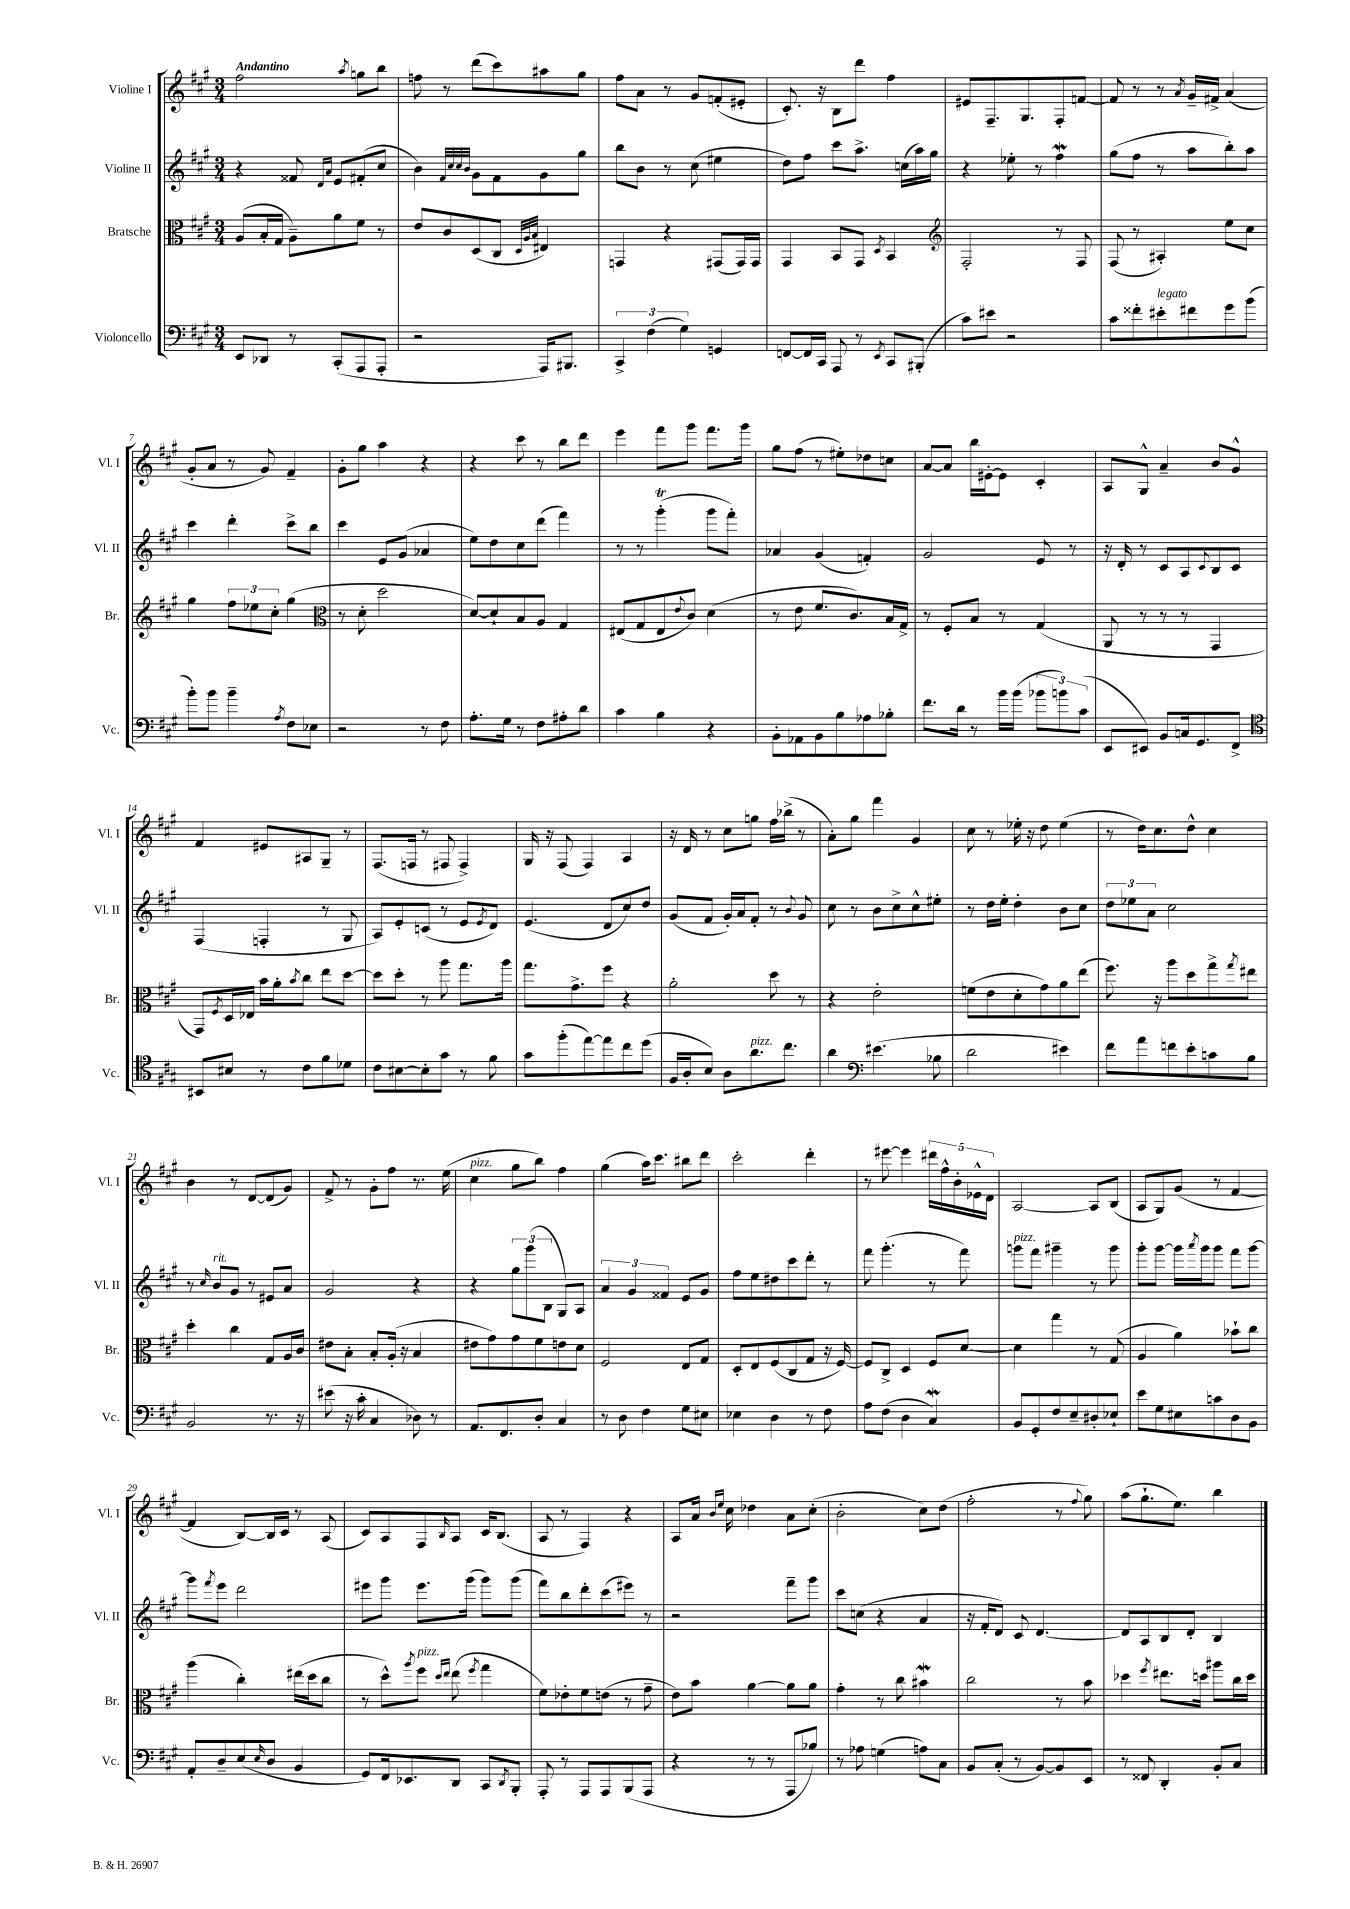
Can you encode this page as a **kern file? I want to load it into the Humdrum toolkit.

**kern	**kern	**kern	**kern
*part4	*part3	*part2	*part1
*staff4	*staff3	*staff2	*staff1
*I"Violoncello	*I"Bratsche	*I"Violine II	*I"Violine I
*I'Vc.	*I'Br.	*I'Vl. II	*I'Vl. I
*clefF4	*clefC3	*clefG2	*clefG2
*k[f#c#g#]	*k[f#c#g#]	*k[f#c#g#]	*k[f#c#g#]
*M3/4	*M3/4	*M3/4	*M3/4
=1	=1	=1	=1
!	!	!	!LO:TX:a:B:t=Andantino
8EE/L	(8A/L	4r	2ff#\
8DD-X/J	16B'/L	.	.
.	16G#/JJ	.	.
8r	8A~\L)	8f##X/	.
.	.	16qqd/LL	.
.	.	16qqa/JJ	.
(8CC#'/L	8a\	8e/L	.
.	.	.	8qaa/
8AAA/	8f#\J	(8f#X'/	8ggn\L
8AAA'/J	8r	8cc#/J	8bb\J
=2	=2	=2	=2
2r	8e/L	4b\)	8ffn\
.	8c#/	.	8r
.	.	32qqf#/LLL	.
.	.	32qqcc#/	.
.	.	32qqcc#/	.
.	.	32qqb/JJJ	.
.	(8D/	8g#\L	(8ddd\L
.	8C#/J	8f#\	8ccc#\)
.	32qqD/LLL	.	.
.	32qqA/	.	.
.	32qqB/JJJ	.	.
16AAA/KL)	4E#X/)	8g#\	8aa#X\
8.BBB#X/J	.	.	.
.	.	8gg#\J	8gg#\J
=3	=3	=3	=3
6CC#^/	4GGn/	8bb\L	8ff#\L
.	.	8b\J	8a\J
(6F#\	.	.	.
.	4r	8r	8r
6G#\)	.	.	.
.	.	(8cc#\	8g#/L
4GGn/	(8GG#X/L	4ee#X\	(8fn'/
.	16GG#/L)	.	8e#X'/J
.	16GG#/JJ	.	.
=4	=4	=4	=4
[8FFn/L	4GG#/	8dd\L)	8.c#'/)
16FF/L]	.	8ff#\J	.
16CC#/JJ	.	.	16r
8AAA/	8BB/L	8ccc#\L	8B\L
8r	8GG#/J	8.aa^\J	8ddd\J
8qEE/	8qD/	.	.
8CC#/L	4BB/	.	4ff#\
.	.	(16ccn\LL	.
(8BBB#X'/J	.	16aa\)	.
.	.	16gg#\JJ	.
=5	=5	=5	=5
*	*clefG2	*	*
8c#\L)	2F#'/	4r	8e#X/L
8e#X\J	.	.	8.F#~/
2r	.	8ee-X'\	.
.	.	.	8.G#/
.	.	8r	.
.	8r	4ff#W\	8F#'/
.	8F#/	.	[8fn/J
=6	=6	=6	=6
8c#\L	(8F#/	(8gg#\L	8f/]
8f##X'\	8r	8ff#\J	8r
!LO:TX:a:i:t=legato	!	!	!
8e#X'\	4A#X'/)	8r	8r
.	.	.	8qa/
8f#X\	.	8aa\L	16g#~/LL
.	.	.	16f#X^/JJ
8g#\	8ee\L	8bb'\)	(4a/
(8b\J	8cc#\J	8aa\J	.
!!LO:LB:g=z
=7	=7	=7	=7
8b'\L)	4gg#\	4ccc#\	8g#'/L
8b\J	.	.	8a/J
4b~\	12ff#\L	4ddd'\	8r
.	12ee-X\	.	.
.	.	.	8g#/)
.	12cc#'\J	.	.
8qA/	.	.	.
8F#\L	(4gg#\	8ccc#^\L	4f#~/
8E-X\J	.	8bb\J	.
=8	=8	=8	=8
*	*clefC3	*	*
2r	8r	4ccc#\	8g#'\L
.	8d'\	.	8gg#\J
.	2dd\	8e/L	4aa\
.	.	(8g#/J	.
8r	.	4a-X/	4r
8F#\	.	.	.
=9	=9	=9	=9
8.A'\L	[8d/L)	8ee\L)	4r
.	8d`/]	8dd\	.
16G#\Jk	.	.	.
8r	8B/	8cc#\	8ccc#\
8F#\L	8A/J	(8ddd\J	8r
8A#X'\	4G#/	4fff#\)	8bb\L
8d\J	.	.	8ddd\J
=10	=10	=10	=10
4c#\	(8E#X/L	8r	4eee\
.	8G#/	8r	.
4B\	8E#/	(4ggg#t'\	8fff#\L
.	8qqe/	.	.
.	8c#/J)	.	8ggg#\J
4r	(4d\	8ggg#\L	8.fff#\L
.	.	8fff#'\J)	.
.	.	.	16ggg#\Jk
=11	=11	=11	=11
8BB'\L	8r	4a-X/	8gg#\L
8AA-X\	8e\	.	(8ff#\J
8BB\	8.f#/L	(4g#/	8r
8B\	.	.	8ee#X'\L)
.	8.c#/)	.	.
8A-X\	.	4fn'/)	8dd-X\
8B-X'\J	16B/L	.	8ccn\J
.	16G#^/JJ	.	.
=12	=12	=12	=12
8.f#\L	8r	2g#/	[8a/L
.	8F#'/L	.	8a/J]
16d\Jk	.	.	.
8r	8B/J	.	16bb\LL
.	.	.	[16e#X'\J
16b\LL	8r	.	8e#\J]
(16b\JJ	.	.	.
12b-X\L	(4G#/	8e/	4c#'/
12bn\)	.	.	.
.	.	8r	.
(12c#\J	.	.	.
=13	=13	=13	=13
8EE/L	8AA/	16r	8A/L
.	.	16d'/	.
8EE#X/J)	8r	8r	8G#^^/J
8BB/L	8r	8c#/L	4a~/
16Cn/k	8r	8A/	.
8.GG#/	.	.	.
.	.	8qqc#/	.
.	4GG#/	8B/	8b/L
8FF#^/J	.	8c#/J	8g#^^/J
!!LO:LB:g=z
=14	=14	=14	=14
*clefC4	*	*	*
8BB#X/L	8GG#/L)	(4F#/	4f#/
.	8qF#/	.	.
8B#X/J	16D/L	.	.
.	16E-X/JJ	.	.
8r	16b\LL	4Fn'/	8e#X/L
.	16a'\J	.	.
.	8qb/	.	.
8c#\L	8cc#\J	.	8A#X/
8f#\	8ee\L	8r	8G#~/J
8d-X\J	[8dd\J	8G#/	8r
=15	=15	=15	=15
8c#\L	8dd\L]	8A/L)	(8.F#/L
[8B#X\	8dd'\J	8e'/	.
.	.	.	16Fn/Jk
8B#'\]	8r	(8cn/J	8r
8g#\J	8aa\	8r	8F#X/
8r	8.gg#\L	8e/L	4F#^/)
.	.	8qe/	.
8f#\	.	8d/J)	.
.	16aa\Jk	.	.
=16	=16	=16	=16
8g#\L	8.gg#\L	(4.e/	16G#/
.	.	.	16r
(8ff#'\	.	.	(8F#/
.	8.g#^\	.	.
[8ee\)	.	.	4F#/)
8ee\]	8ff#\J	8d/L	.
8cc#\	4r	8cc#/)	4A/
(8dd\J	.	8dd/J	.
=17	=17	=17	=17
16F#/LL	2a'\	(8g#/L	16r
16A'/J	.	.	16d/
8B/J)	.	8f#/J	8r
8A\L	.	16g#'/LL)	8cc#\L
.	.	16a/J	.
!LO:TX:a:i:t=pizz.	!	!	!
8.a\	.	8f#'/J	8ggn\J
.	8dd\	8r	16ff#\LL
8.cc#\J	.	.	(16bb-X^\JJ
.	.	8qqb/	.
.	8r	8g#/	8r
=18	=18	=18	=18
4a\	4r	8cc#\	8a'\L)
.	.	8r	8gg#\J
*clefF4	*	*	*
(4.e#X\	2e'\	8b\L	4fff#\
.	.	8cc#^\	.
.	.	8cc#^^\	4g#/
8B-X\	.	8ee#X'\J	.
=19	=19	=19	=19
2d\	(8fn\L	8r	8cc#\
.	8e\	16dd\LL	8r
.	.	16ee'\JJ	.
.	8d'\	4dd'\	16ee-X'\
.	.	.	16r
.	8g#\)	.	8dd\
4e#X\)	8a\	8b\L	(4ee-\
.	(8ee\J	8cc#\J	.
=20	=20	=20	=20
8f#\L	8.ff#\)	12dd\L	8r
.	.	12ee-X\	.
8a\	.	.	16dd\KL)
.	.	12a\J	.
.	16r	.	8.cc#\
8fn\	8aa\L	2cc#\	.
8e'\	8dd\	.	8dd^^\J
8cn\	8gg#^\	.	4cc#\
.	8qgg#/	.	.
8B\J	8ee#X\J	.	.
!!LO:LB:g=z
=21	=21	=21	=21
2BB/	4dd'\	8r	4b\
.	.	16qqcc#/	.
!	!	!LO:TX:a:i:t=rit.	!
.	.	8b/L	.
.	4cc#\	8g#/J	8r
.	.	8r	[8d/L
8.r	8G#/L	8e#X/L	(8d/]
.	16A/L	8a/J	8g#/J)
16r	16c#/JJ	.	.
=22	=22	=22	=22
(8e#X\	8e#X\L	2g#/	8f#^/
16r	8B'\J	.	8r
16c#'\	.	.	.
4C#/	8B'/L	.	8g#'\L
.	(16A'/Jk	.	8ff#\J
.	16r	.	.
8D-X\)	4B/	4r	8.r
8r	.	.	.
.	.	.	(16ee\
=23	=23	=23	=23
!	!	!	!LO:TX:a:i:t=pizz.
8.AA/L	8e#X\L	4r	4cc#\
.	8g#\)	.	.
8.FF#/	.	.	.
.	8g#\	12gg#\L	8gg#\L
.	.	(12ggg#\	.
8D'/J	8f#\	.	8bb\J)
.	.	12B\J	.
4C#/	8en\	8G#/L)	4ff#\
.	8d\J	8A/J	.
=24	=24	=24	=24
8r	2F#/	6a/	(4gg#\
8D\	.	.	.
.	.	6g#/	.
4F#\	.	.	16aa\KL)
.	.	.	8.ccc#\J
.	.	6f##X/	.
8G#\L	8E/L	8e/L	8bb#X\L
8E#X\J	8G#/J	8g#/J	8ddd\J
=25	=25	=25	=25
4E-X\	8D'/L	8ff#\L	2ccc#'\
.	8E/	8ee\	.
4D\	(8F#/	8dd#X\	.
.	8C#/	8ccc#\	.
8r	8G#/J	8ddd'\J	4ddd'\
8F#\	16r	8r	.
.	[16F#/)	.	.
=26	=26	=26	=26
8A\L	8F#/L]	8fff#\	8r
(8F#\J	8C#^/J	(4.ggg#'\	[8eee#X\
4D\	4D/	.	4eee#\]
4C#W/)	8F#/L	8r	20ddd#X\LL
.	.	.	20ff#^^\
.	.	.	20b'\
.	[8d/J	8fff#\)	.
.	.	.	20e-X^^\
.	.	.	20d\JJ
=27	=27	=27	=27
!	!	!LO:TX:a:i:t=pizz.	!
8BB/L	4d\]	8gggn\L	[2A/
8GG#'/	.	8fff#\J	.
8F#/	4gg#\	4ggg#X~\	.
8E~/	.	.	.
8D#X'/	8r	8r	8A/L]
8E-X`/J	(8G#/	8ggg#\	(8B/J
=28	=28	=28	=28
8e\L	4A/	8ggg#'\L	8A/L
8G#\	.	[8ggg#\J	8G#/)
8E#X\	4a\)	16ggg#\LL]	(8g#/J
.	.	8qaaa/	.
.	.	16ggg#\J	.
8cn\	.	8ggg#\J	8r
8D\	8b-X`\L	8fff#\L	[4f#/
8BB\J	8cc#\J	[8ggg#\J	.
!!LO:LB:g=z
=29	=29	=29	=29
8AA'/L	(4aa\	8ggg#\L]	4f#/]
.	.	8qfff#/	.
8D~/	.	8eee\J	.
(8E/	4cc#'\)	2ddd\	[8B/L)
16qqE/	.	.	.
8D/J	.	.	16B/L]
.	.	.	16c#/JJ
4BB/	(16ee#X\LL	.	8r
.	16dd\J	.	.
.	8cc#\J	.	(8A/
=30	=30	=30	=30
8GG#/L)	8r	8eee#X\L	8c#/L)
16FF#/k	8dd^^\L)	8ggg#\J	8A/
8.EE-X/	.	.	.
.	8qaa/	.	.
!	!LO:TX:a:i:t=pizz.	!	!
.	8ff#\J	8.eee#\L	8F#/
.	16qqdd/LL	.	.
.	16qqee/JJ	.	16qqB/
8DD/J	(8ee\	.	8A/J
.	.	(16ggg#\Jk	.
.	8qff#/	.	.
8CC#/L	4gg#\	8ggg#\L)	16c#/KL
.	.	.	(8.B/J
8qDD/	.	.	.
8BBB'/J	.	(8ggg#\J	.
=31	=31	=31	=31
8AAA'/	8f#\L)	8fff#\L)	8A/
8r	8e-X'\	8bb\	8r
8AAA/L	8f#\	8ddd'\	4F#/)
8AAA/	(8en\J	(8ccc#\	.
(8BBB/	8r	8eee#X\J)	4r
8AAA/J	8g#~\	8r	.
=32	=32	=32	=32
4r	8e\L)	2r	8A/L
.	8b\J	.	16a/Jk
.	.	.	16qqb/LL
.	.	.	16qqee/JJ
.	.	.	16cc#\
8r	[4a\	.	4dd-X\
8r	.	.	.
8AAA/L	8a\L]	8fff#~\L	8a\L
8B-X/J)	8a\J	8ggg#\J	(8cc#'\J
=33	=33	=33	=33
8r	4g#'\	8ccc#\L	2b'\
8A-X\	.	(8ccn\J	.
(4Gn\	8r	4r	.
.	8cc#\	.	.
8An\L)	4b#XW\	4a/	8cc#\L)
8C#\J	.	.	(8dd\J
=34	=34	=34	=34
8BB/L	2cc#\	16r	2ff#'\
.	.	16f#'/KL	.
(8C#'/J	.	8d/J)	.
8r	.	8c#/	.
[8BB/L)	.	[4.d/	.
8BB/]	8r	.	8r
.	.	.	8qqff#/
8EE/J	8b\	.	8gg#\)
=35	=35	=35	=35
8r	4dd-X\	8d/L]	(8aa\L
8FF##X/	.	8A/	8.gg#`\
.	8qff#/	.	.
4DD'/	8.ee#X\L	8B/	.
.	.	.	8.ee\J)
.	.	8d'/J	.
.	16ddn\Jk	.	.
8BB'/L	8aa#X\L	4B/	4bb\
8C#/J	16cc#\L	.	.
.	16dd\JJ	.	.
==	==	==	==
*-	*-	*-	*-
